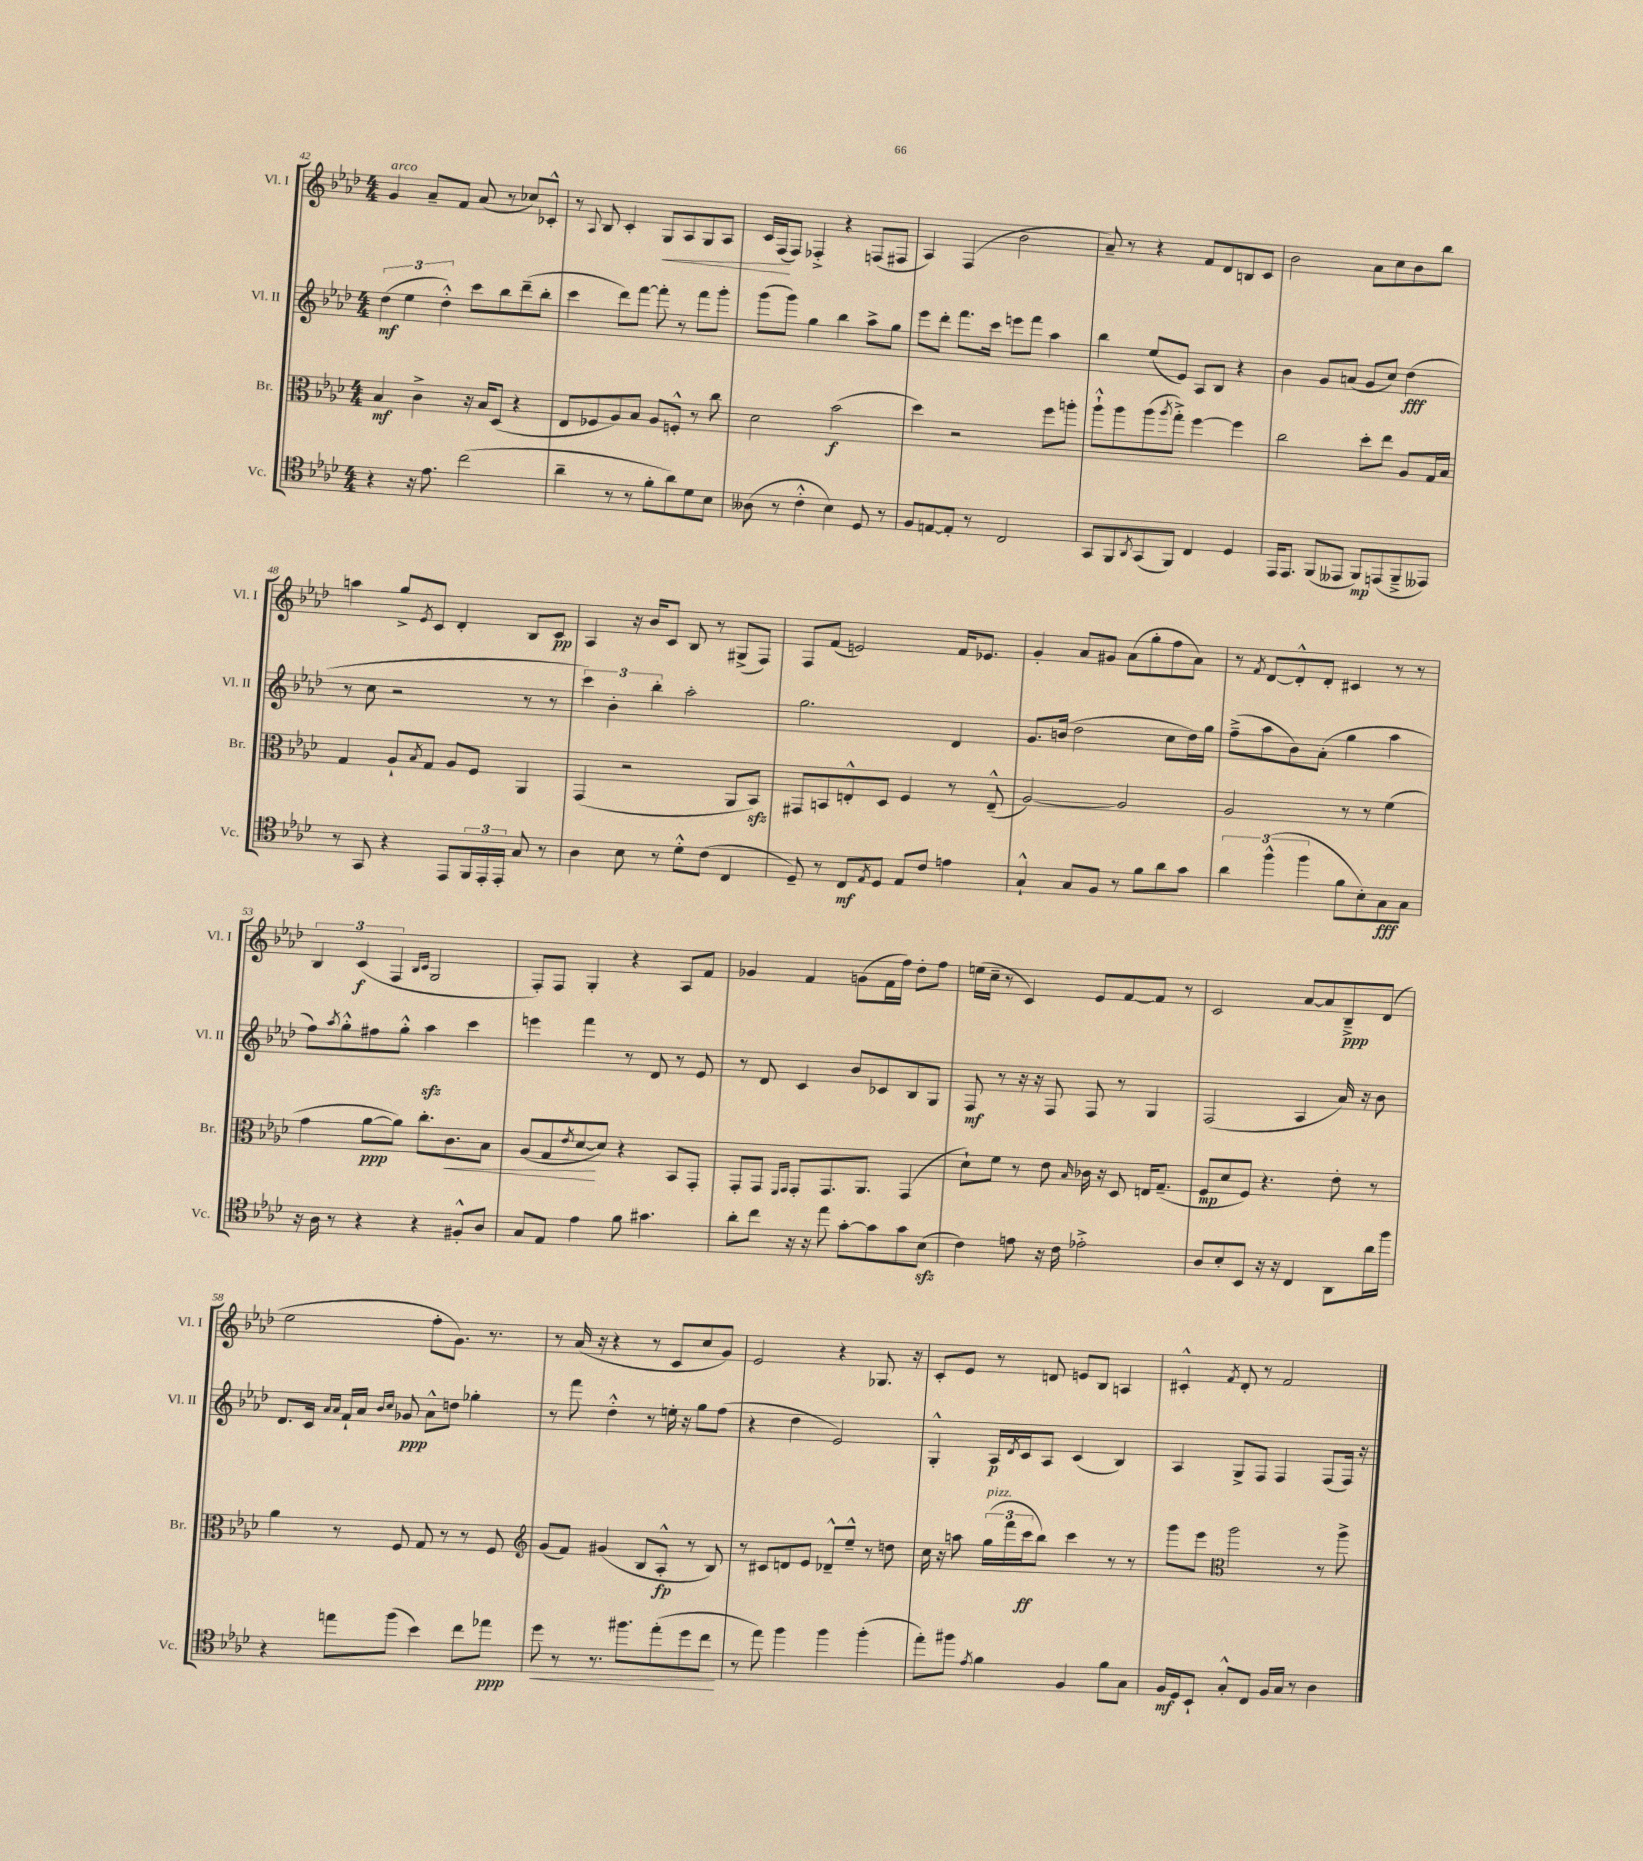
<<
\new StaffGroup <<
\new Staff = "s0" \with { instrumentName = "Vl. I" shortInstrumentName = "Vl. I" } {
    \clef treble \key aes \major \numericTimeSignature \time 4/4
    g'4^\markup { \italic "arco" } aes'8-- f'8 aes'8( r8 ces''8) ces'8-.-^ |
    r8 \appoggiatura { aes8 } bes8 c'4-. g8\< aes8 g8 aes8 |
    c'16 f16\!( f8) fes4-.-> r4 f8( fis8 |
    aes4) f4( bes'2 |
    aes'8--) r8 r4 f'8 des'8 b8 c'8 |
    bes'2 aes'8 c''8 bes'8 bes''8 |
    a''4 g''8-> \acciaccatura { ees'8 } c'8 des'4-. bes8 c'8\pp |
    aes4 r16 bes'16 c'8 bes8 r8 gis8->( f8) |
    f8 f'8( e'2) f'16 ees'8. |
    g'4-. aes'8 gis'8 aes'8( g''8-. f''8 aes'8) |
    r8 \acciaccatura { f'8 } des'8~ des'8-.-^ des'8-. cis'4 r8 r8 |
    \tuplet 3/2 { bes4 c'4\f( f4 } \grace { bes16 c'16 } g2 |
    f8-.) f8 g4-. r4 aes8 f'8 |
    ges'4 f'4 g'8( f'16 f''16) des''8-. f''8 |
    e''16( c''16-- r8 c'4) ees'8 f'8~ f'8 r8 |
    c'2 aes'8~ aes'8 bes8--->\ppp des'8( |
    ees''2 f''8-. g'8.) r8. |
    r8 aes'16( r16 r4 r8 c'8 c''8 g'8) |
    ees'2 r4 ges8. r16 |
    c'8-. ees'8 r8 d'8 e'8 bes8 a4 |
    cis'4-.-^ \acciaccatura { f'8 } des'8-. r8 f'2 \bar "|." |
}
\new Staff = "s1" \with { instrumentName = "Vl. II" shortInstrumentName = "Vl. II" } {
    \clef treble \key aes \major \numericTimeSignature \time 4/4
    \tuplet 3/2 { des''4\mf( ees''4 des''4-.-^) } c'''8 bes''8 des'''8--( bes''8-. |
    c'''4 des'''8) f'''8~ f'''8-. r8 f'''8 g'''8-. |
    g'''8( g'''8) g''4 bes''4 aes''8-> g''8 |
    ees'''8 des'''8-. f'''8. c'''16 e'''8 f'''8 aes''4 |
    bes''4 ees''8( ees'8) aes8 bes8 r4 |
    bes'4 g'8 a'8( g'8 c''8) des''4\fff( |
    r8 c''8 r2 r8 r8 |
    \tuplet 3/2 { c'''4) bes'4-. bes''4-. } aes''2-. |
    g''2. des'4 |
    g'8. b'16( des''2 c''8 des''16) g''16 |
    f''8--->( aes''8 bes'8) aes'8-.( g''4 aes''4 |
    f''8) \acciaccatura { aes''8 } g''8-.-^ fis''8 g''8-.-^ aes''4\sfz c'''4 |
    e'''4 f'''4 r8 des'8 r8 ees'8 |
    r8 des'8 c'4 bes'8 ces'8 bes8 g8 |
    f8\mf r8 r16 r16 f8 f8 r8 g4 |
    f2( aes4 aes'16) r16 bes'8 |
    des'8. c'16 \grace { aes'16 aes'16 } f'16-! aes'16 \grace { bes'16 c''16 } ges'8\ppp aes'8-^ d''8 ges''4-. |
    r8 f'''8 des''4-.-^ r8 e''16-. r16 g''8 f''8( |
    r4 des''4 ees'2) |
    g4-.-^ aes16\p \acciaccatura { des'8 } c'16 aes8 c'4( bes4) |
    aes4 g8-> f8 f4 f8( f16) r16 \bar "|." |
}
\new Staff = "s2" \with { instrumentName = "Br." shortInstrumentName = "Br." } {
    \clef alto \key aes \major \numericTimeSignature \time 4/4
    bes4\mf c'4-> r16 bes16 des8( r4 |
    ees8 fes8 aes8) bes8 aes8 f8-.-^ r8 c''8 |
    des'2 bes'2\f( |
    des''4) r2 f''8 a''8-. |
    aes''8-!-^ aes''8 aes''8( \acciaccatura { aes''8 } g''8-.->) f''4~ f''4 |
    c''2 des''8-. ees''8 aes8 g16 bes16 |
    g4 aes8-! \acciaccatura { bes8 } g8 aes8 f8 aes,4 |
    g,4( r2 aes,8 bes,8\sfz) |
    gis,8 b,8 e8-.-^ des8 f4 r8 e8---^( |
    aes2~) aes2 |
    aes2 r8 r8 f'4( |
    g'4 aes'8~\ppp aes'8) c''8.-. c'8.\< bes8 |
    aes8( g8 \acciaccatura { ees'8 } des'8~\! des'8) r4 bes,8 g,8-. |
    g,8-. g,8 \grace { f,16 g,16 } g,8-. g,8. aes,8. g,4( |
    des'8-!) f'8 r8 ees'8 \grace { bes16 } ces'16 r16 des8 e16 g8.--( |
    f8\mp des'8 f8) r4. ees'8-. r8 |
    aes'4 r8 f8 g8 r8 r8 f8 |
    \clef treble g'8( f'8) gis'4( bes8 aes8-.-^\fp r8 bes8) |
    r8 cis'8 d'8 ees'8 des'8---^ ees''8---^ r8 d''8 |
    c''16 r16 a''8 \tuplet 3/2 { g''16^\markup { \italic "pizz." }( f'''16 c'''16\ff } bes''8) c'''4 r8 r8 |
    g'''8 ees'''8 \clef alto aes''2 r8 aes''8-> \bar "|." |
}
\new Staff = "s3" \with { instrumentName = "Vc." shortInstrumentName = "Vc." } {
    \clef tenor \key aes \major \numericTimeSignature \time 4/4
    r4 r16 ees'8. c''2( |
    aes'4-- r8 r8 f'8-. aes'8) des'8 bes8 |
    aeses8( r8 c'4-.-^ bes4) des8 r8 |
    f8 e8~ e8-. r8 c2 |
    g,8 f,8 \acciaccatura { aes,8 } g,8( f,8) c4 des4 |
    ees,16 ees,8. f,8( eeses,8 f,8\mp) e,8( f,8---> eeses,8) |
    r8 g,8 r4 ees,8 \tuplet 3/2 { f,16 ees,16-. ees,16-. } g8 r8 |
    aes4 bes8 r8 des'8-.-^ c'8( c4 |
    des8--) r8 c8\mf \acciaccatura { ees8 } des8 ees8 c'8 e'4 |
    g4-!-^ g8 f8 r8 f'8 aes'8 g'8 |
    \tuplet 3/2 { aes'4 f''4-^( f''4 } f'8 bes8-.) g8\fff g8 |
    r16 aes16 r8 r4 r4 fis8-.-^ aes8 |
    g8 ees8 ees'4 f'8 gis'4. |
    aes'8-. c''8 r16 r16 ees''8 g'8~-. g'8 g'8 bes8\sfz( |
    c'4) e'8 r16 c'16 ees'2-.-> |
    aes8 bes8-. bes,8 r16 r16 c4 aes,8 aes'16 f''16 |
    r4 e''8 f''8( bes'4) c''8 ees''8\ppp |
    des''8\< r8 r8. fis''8. ees''8-.( des''8 c''8\! |
    r8 ees''8) f''4 f''4 f''4-.( |
    ees''8-.) fis''8 \acciaccatura { ees'8 } f'4 f4 f'8 g8 |
    f16\mf des16 bes,8-! g8-.-^ c8 f16 g16 r8 aes4 \bar "|." |
}
>>
>>
\layout { \context { \Score currentBarNumber = #42 } }
